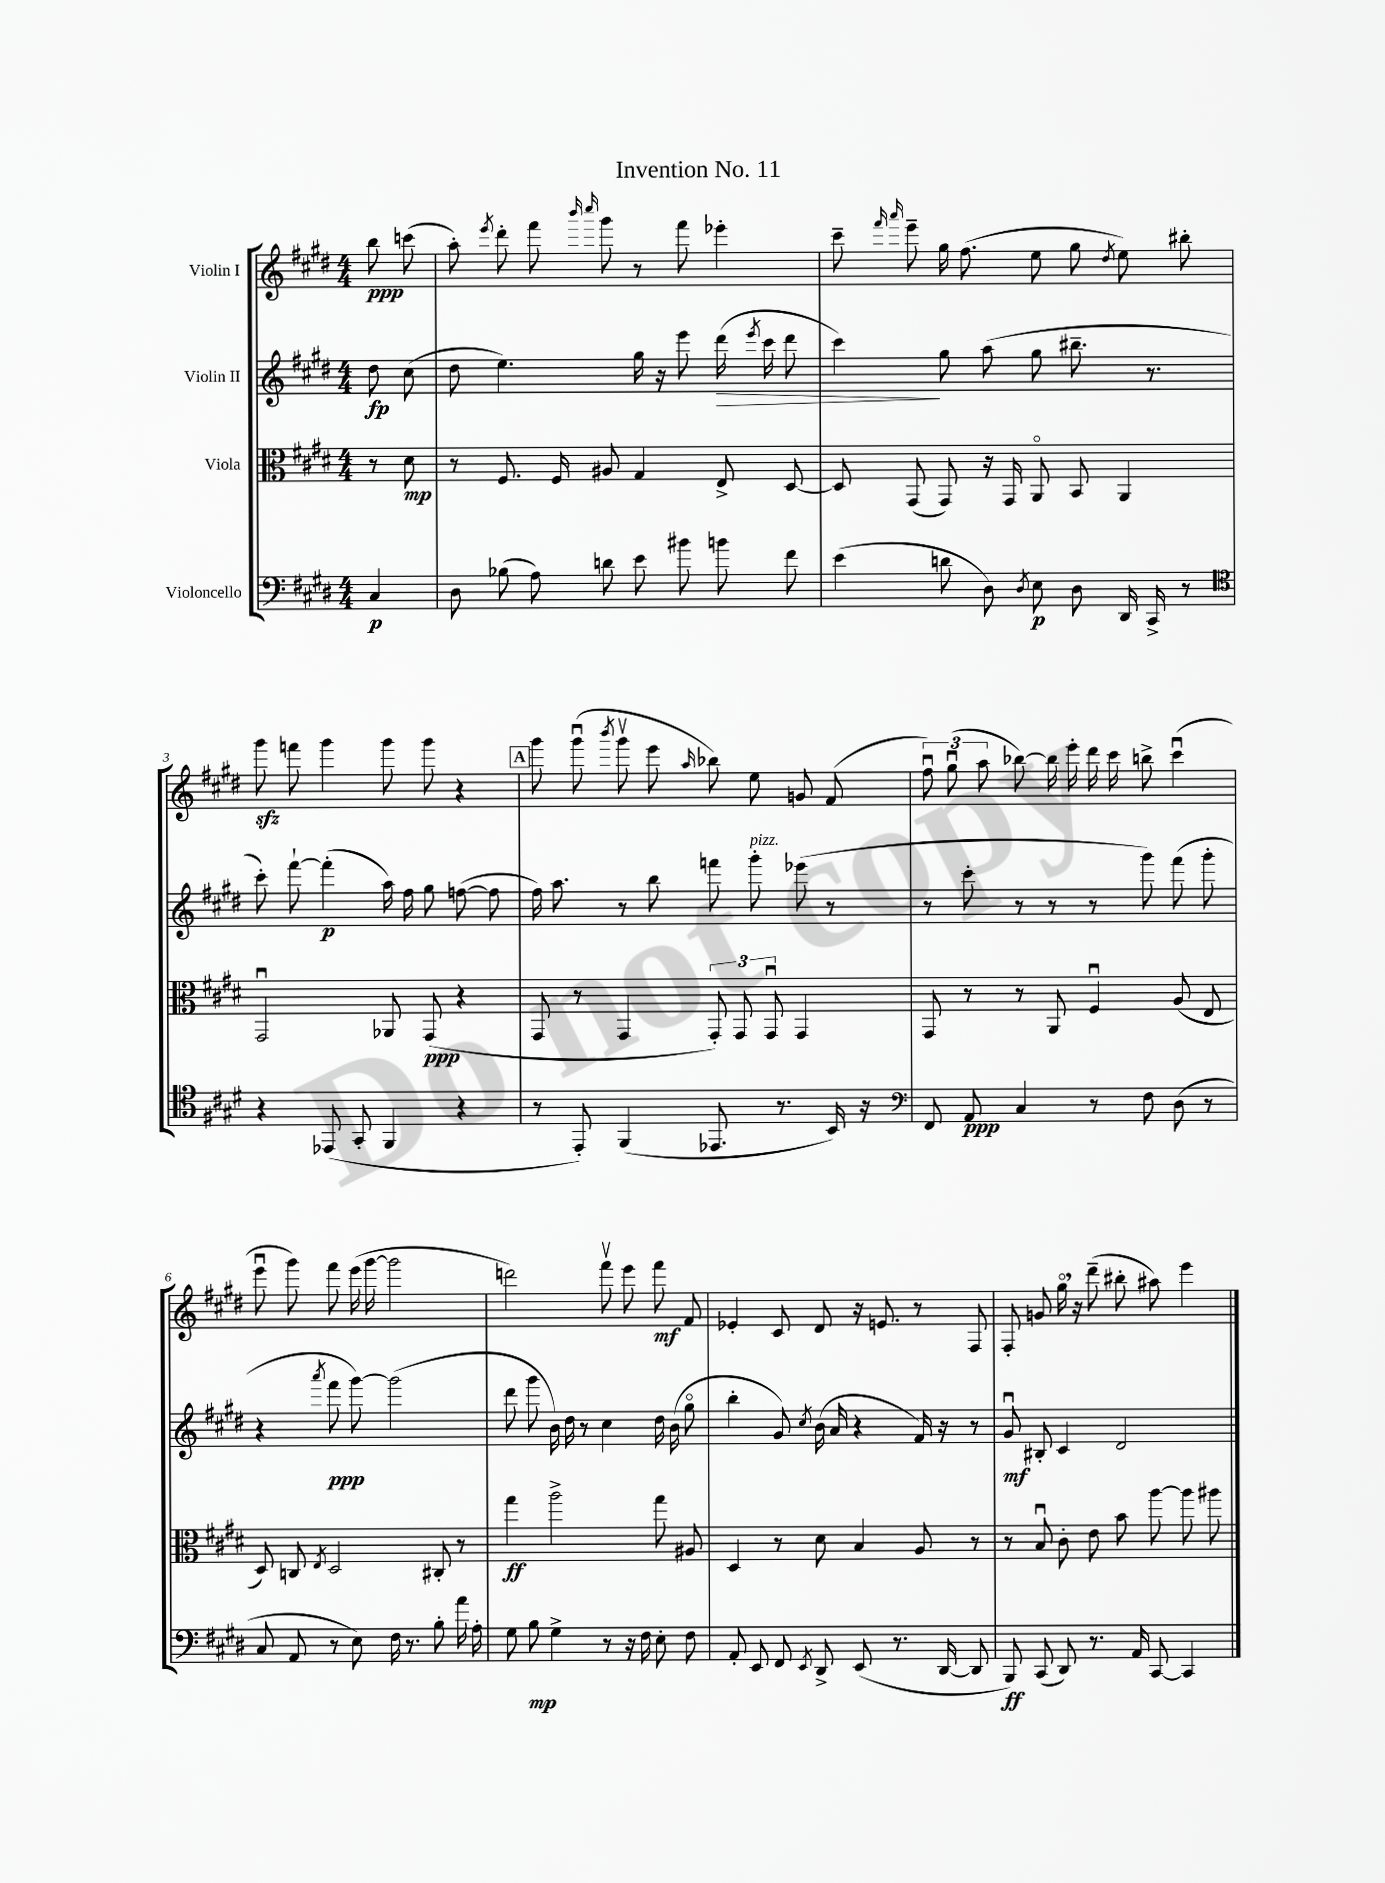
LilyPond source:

\header { title = "Invention No. 11" }
<<
\new StaffGroup <<
\new Staff = "s0" \with { instrumentName = "Violin I" } {
    \clef treble \key e \major \numericTimeSignature \time 4/4 \partial 4
    \autoBeamOff b''8\ppp c'''8( |
    a''8-.) \acciaccatura { e'''8 } dis'''8-. fis'''8 \grace { b'''16 cis''''16 } gis'''8 r8 fis'''8 ees'''4-. |
    cis'''8-- \grace { fis'''16 a'''16 } e'''8-- gis''16 fis''8.( e''8 gis''8 \acciaccatura { dis''8 } e''8) bis''8-. |
    gis'''8\sfz f'''8 gis'''4 gis'''8 gis'''8 r4 |
    \mark \markup { \box "A" } gis'''8 gis'''8\downbow( \acciaccatura { b'''8 } gis'''8\upbow e'''8 \grace { a''16 } bes''8) e''8 g'8 fis'8( |
    \tuplet 3/2 { fis''8\downbow) gis''8\downbow( a''8 } bes''8~) bes''16 e'''16-. dis'''16 cis'''16 b''8-> cis'''4\downbow( |
    e'''8\downbow gis'''8) fis'''8 e'''16( gis'''16~ gis'''2 |
    d'''2) fis'''8\upbow e'''8 fis'''8\mf fis'8 |
    ees'4-. cis'8 dis'8 r16 e'8. r8 fis8 |
    fis8-. g'8 gis''16\flageolet \breathe r16 dis'''8--( bis''8-. ais''8) e'''4 \bar "|." |
}
\new Staff = "s1" \with { instrumentName = "Violin II" } {
    \clef treble \key e \major \numericTimeSignature \time 4/4 \partial 4
    \autoBeamOff dis''8\fp cis''8( |
    dis''8 e''4.) gis''16 r16 e'''8 dis'''16\>( \acciaccatura { e'''8 } cis'''16 dis'''8 |
    cis'''4\!) gis''8 a''8( gis''8 bis''8.-- r8. |
    cis'''8-.) fis'''8~-! fis'''4-.\p( a''16) fis''16 gis''8 f''8~( f''8 |
    \mark \markup { \box "A" } fis''16) a''8. r8 b''8 f'''8 gis'''8-.^\markup { \italic "pizz." } ees'''8( r8 |
    r8 cis'''8-. r8 r8 r8 gis'''8) fis'''8( gis'''8-. |
    r4 \acciaccatura { a'''8 } fis'''8\ppp gis'''8~) gis'''2( |
    dis'''8 gis'''8 b'16) dis''16 r8 cis''4 dis''16 b'16( gis''8\flageolet |
    b''4-. gis'8) \acciaccatura { cis''8 } b'16( a'16 r4 fis'16) r16 r8 |
    gis'8\downbow\mf bis8-. cis'4 dis'2 \bar "|." |
}
\new Staff = "s2" \with { instrumentName = "Viola" } {
    \clef alto \key e \major \numericTimeSignature \time 4/4 \partial 4
    \autoBeamOff r8 dis'8\mp |
    r8 fis8. fis16 ais8 gis4 e8-> dis8~ |
    dis8 gis,8( gis,8) r16 gis,16 a,8\flageolet b,8 a,4 |
    gis,2\downbow aes,8 gis,8\ppp( r4 |
    \mark \markup { \box "A" } gis,8 r8 gis,4 \tuplet 3/2 { gis,8-.) gis,8 gis,8\downbow } gis,4 |
    gis,8 r8 r8 a,8 fis4\downbow a8( e8 |
    dis8) c8 \acciaccatura { e8 } dis2 cis8-. r8 |
    gis''4\ff a''2-> gis''8 ais8 |
    dis4 r8 dis'8 b4 a8 r8 |
    r8 b8\downbow cis'8-. e'8 b'8 a''8~ a''8 ais''8 \bar "|." |
}
\new Staff = "s3" \with { instrumentName = "Violoncello" } {
    \clef bass \key e \major \numericTimeSignature \time 4/4 \partial 4
    \autoBeamOff cis4\p |
    dis8 bes8( a8) d'8 e'8 bis'8 b'8 fis'8 |
    e'4( d'8 dis8) \acciaccatura { dis8 } e8\p dis8 dis,16 cis,16-> r8 |
    \clef tenor r4 ees,8( gis,8-. fis,4 r4 |
    \mark \markup { \box "A" } r8 e,8-.) fis,4( ees,8. r8. b,16) r16 |
    \clef bass fis,8 a,8\ppp cis4 r8 fis8 dis8( r8 |
    cis8 a,8 r8 e8) fis16 r8. b8-. a'16 a16-. |
    gis8 b8\mp gis4-> r8 r16 fis16 e8-. fis8 |
    a,8-. e,8 fis,8 \acciaccatura { e,8 } dis,8-> e,8( r8. dis,16~ dis,8 |
    b,,8\ff) cis,8( dis,8) r8. a,16 cis,8~ cis,4 \bar "|." |
}
>>
>>
